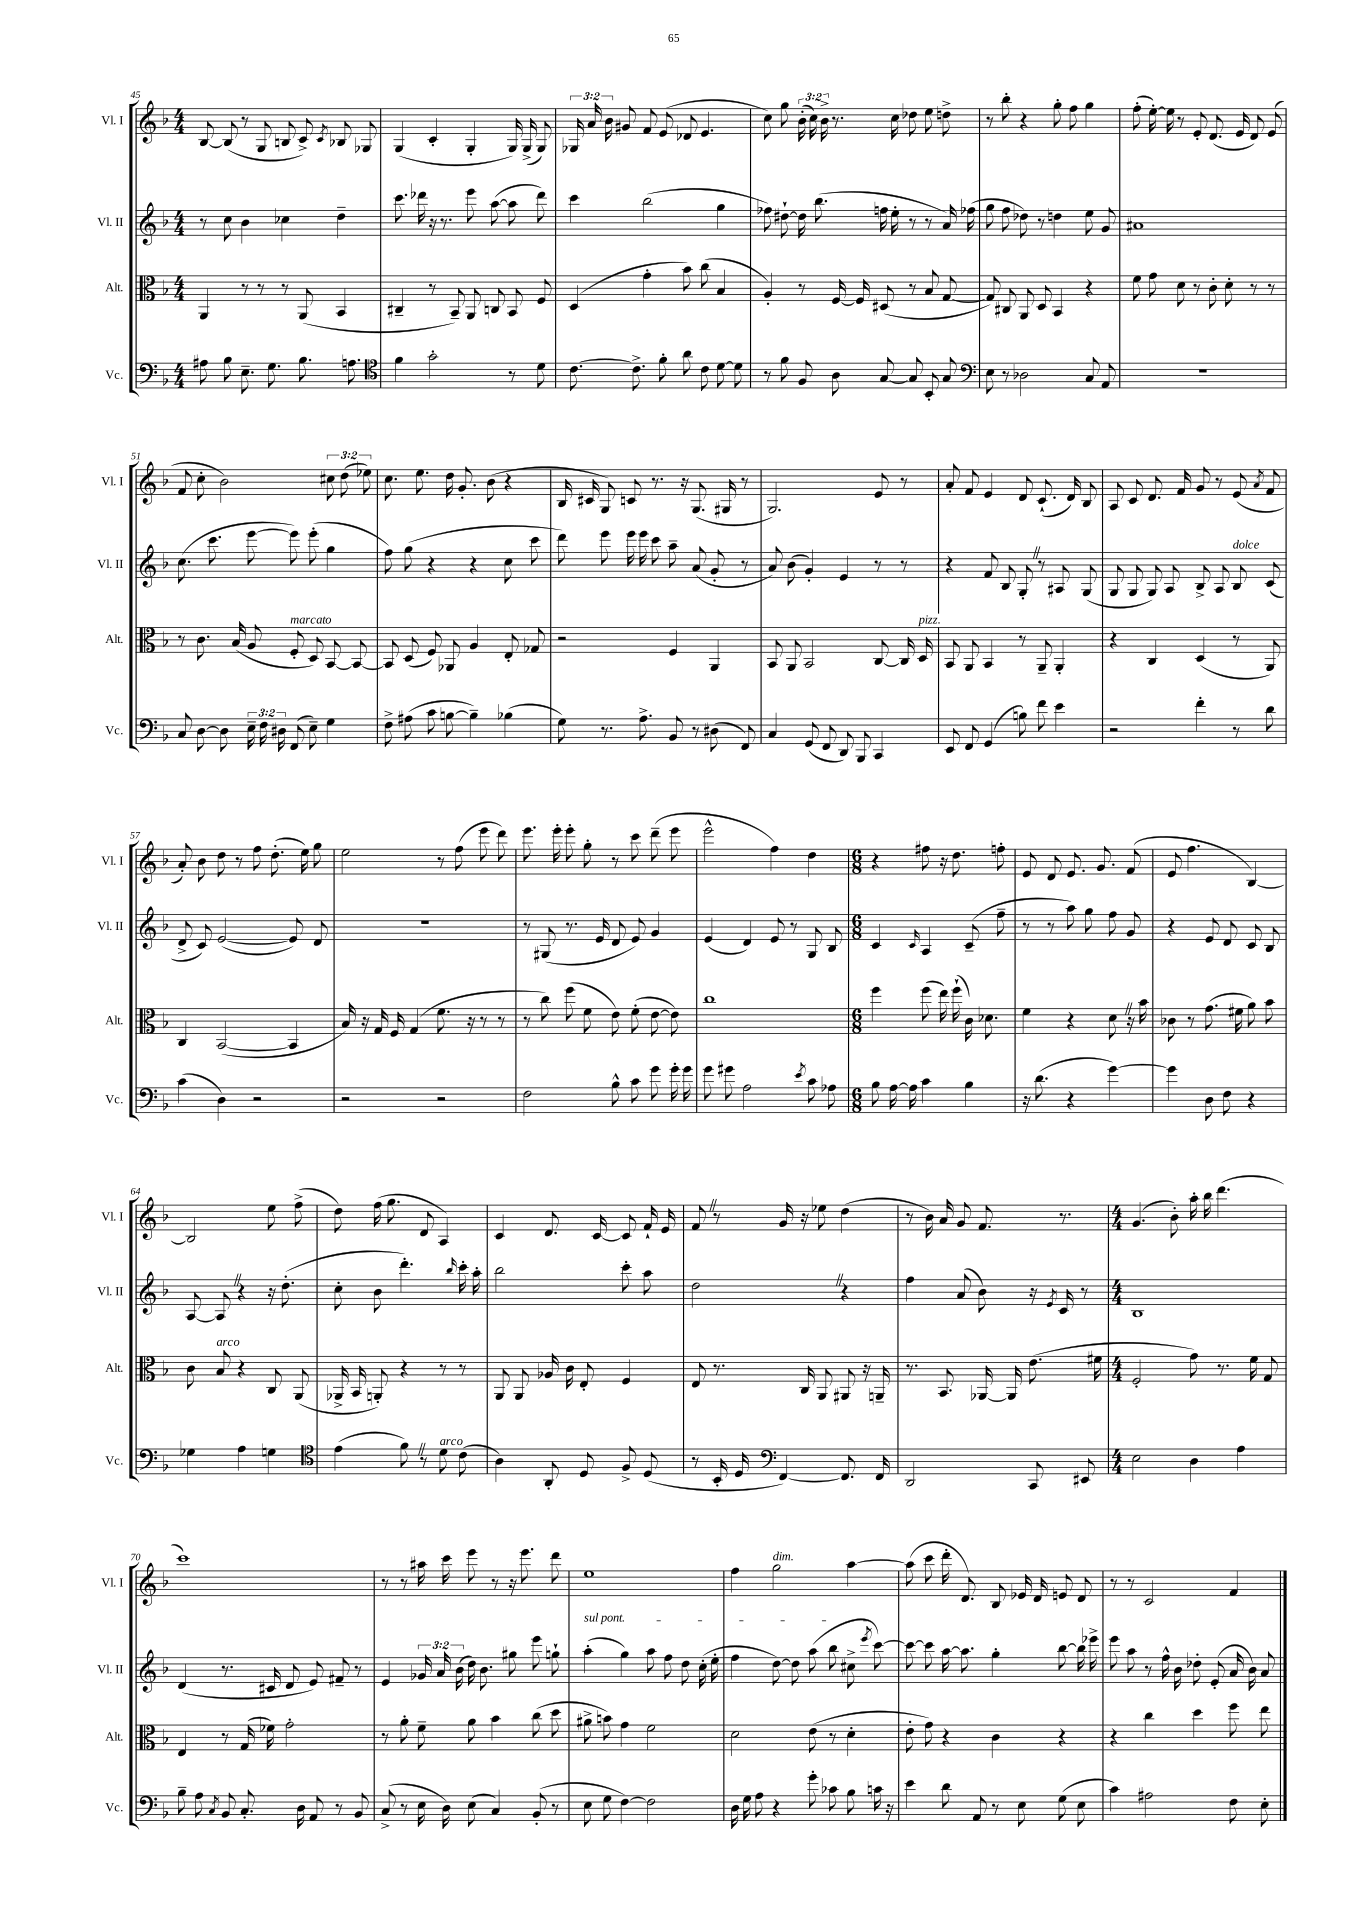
<<
\new StaffGroup <<
\new Staff = "s0" \with { instrumentName = "Vl. I" shortInstrumentName = "Vl. I" } {
    \clef treble \key f \major \numericTimeSignature \time 4/4 \override Staff.TupletNumber.text = #tuplet-number::calc-fraction-text
    \autoBeamOff bes8~ bes8( r8 g8 b8 c'8->) \acciaccatura { c'8 } bes8 ges8 |
    g4( c'4-. g4-. g16) g16->( g8) |
    \tuplet 3/2 { ges16 a'16 bes'16 } gis'8 f'8 e'8( des'8 e'4. |
    c''8) g''8 \tuplet 3/2 { bes'16-.( c''16) bes'16-> } r8. c''16 des''8 e''8 d''8-> |
    r8 bes''8-. r4 g''8-. f''8 g''4 |
    f''8-.( e''16~-.) e''16 r8 e'8-. d'8.( e'16 d'8) e'8( |
    f'8 c''8-. bes'2) \tuplet 3/2 { cis''8 d''8( ees''8) } |
    c''8. e''8. d''16 g'8.-. bes'8( r4 |
    bes16 cis'16 g8) c'8 r8. r16 g8.( gis16 r8 |
    g2.) e'8 r8 |
    a'8-. f'8 e'4 d'8 c'8.-!( d'16) bes8 |
    a8 c'8 d'8. f'16 g'8 r8 e'8( \acciaccatura { a'8 } f'8 |
    a'8-.) bes'8 d''8 r8 f''8 d''8.-.( e''16) g''8 |
    e''2 r8 f''8( e'''8 d'''8) |
    e'''8. e'''16-. e'''8-. g''8-. r8 c'''8 d'''8--( e'''8 |
    e'''2-^ f''4) d''4 |
    \numericTimeSignature \time 6/8 r4 fis''8 r16 d''8. f''8-. |
    e'8 d'8 e'8. g'8. f'8( |
    e'8 f''4. bes4~) |
    bes2 e''8 f''8->( |
    d''8) f''16( g''8. d'8 a4) |
    c'4 d'8. c'16~ c'8 f'16-! e'16 |
    f'8 \once \override BreathingSign.text = \markup { \musicglyph "scripts.caesura.straight" } \breathe r8 g'16 r16 ees''8 d''4( |
    r8 bes'16) a'16 g'8 f'8. r8. |
    \numericTimeSignature \time 4/4 g'4.( bes'8-.) a''16-. bes''16 d'''4.( |
    c'''1) |
    r8 r8 ais''16 c'''16 e'''8 r8 r16 e'''8. d'''8 |
    e''1 |
    f''4 g''2^\markup { \italic "dim." } a''4~ |
    a''8( c'''8 d'''16-. d'8.) bes8 ees'16 d'16 e'8 d'8 |
    r8 r8 c'2 f'4 \bar "|." |
}
\new Staff = "s1" \with { instrumentName = "Vl. II" shortInstrumentName = "Vl. II" } {
    \clef treble \key f \major \numericTimeSignature \time 4/4 \override Staff.TupletNumber.text = #tuplet-number::calc-fraction-text
    \autoBeamOff r8 c''8 bes'4 ces''4 d''4-- |
    c'''8. des'''16 r16 r8. e'''8 a''8~( a''8 des'''8) |
    c'''4 bes''2( g''4 |
    fes''8) dis''8~-! dis''16 bes''8.( f''16 e''16-. r8 r8 a'16) fes''16( |
    g''8 f''8 des''8) r8 d''4 e''8 g'8 |
    ais'1 |
    c''8.( c'''8. e'''8~ e'''8) e'''8-.( g''4 |
    f''8) g''8( r4 r4 c''8 c'''8 |
    d'''8) e'''8 e'''16 e'''16 c'''8 a''8-- a'8( g'8-. r8 |
    a'8) bes'8( g'4-.) e'4 r8 r8 |
    r4 f'8 bes8 g8-. \once \override BreathingSign.text = \markup { \musicglyph "scripts.caesura.straight" } \breathe r8 ais8 g8( |
    g8 g8 g8) a8 bes8-> a8 bes8^\markup { \italic "dolce" } c'8( |
    d'8-> c'8) e'2~( e'8) d'8 |
    r1 |
    r8 gis8( r8. e'16 d'8 e'8) g'4 |
    e'4( d'4) e'8 r8 g8 bes8 |
    \numericTimeSignature \time 6/8 c'4 \grace { c'16 } a4 c'8--( f''8-- |
    r8 r8 a''8) g''8 f''8 g'8 |
    r4 e'8 d'8 c'8 bes8 |
    a8~ a8 \once \override BreathingSign.text = \markup { \musicglyph "scripts.caesura.straight" } \breathe r4 r16 d''8.-.( |
    c''8-. bes'8 d'''4.-.) \grace { bes''16 } c'''16-. a''16-. |
    bes''2 c'''8-. a''8 |
    d''2 \once \override BreathingSign.text = \markup { \musicglyph "scripts.caesura.straight" } \breathe r4 |
    f''4 a'8( bes'8) r16 \acciaccatura { e'8 } c'16 r8 |
    \numericTimeSignature \time 4/4 bes1 |
    d'4( r8. cis'16 d'8 e'8) fis'8-- r8 |
    e'4 \tuplet 3/2 { ges'16 a'16 bes'16( } d''16) bes'8. gis''8 e'''8 g''8-! |
    \once \override TextSpanner.bound-details.left.text = \markup { \italic "sul pont." } a''4-.\startTextSpan( g''4) a''8 f''8 d''8 c''16-.( e''16-. |
    f''4 d''8~) d''8 a''8( bes''8 cis''8-> \acciaccatura { e'''8 } c'''8~\stopTextSpan) |
    c'''8~ c'''8 a''16~ a''8. g''4-. bes''8~ bes''16 ees'''16-> |
    e'''8 a''8 r8 f''16-^ bes'16 des''8-. e'8-.( a'16 bes'16) a'8 \bar "|." |
}
\new Staff = "s2" \with { instrumentName = "Alt." shortInstrumentName = "Alt." } {
    \clef alto \key f \major \numericTimeSignature \time 4/4
    \autoBeamOff a,4 r8 r8 r8 a,8( bes,4 |
    cis4-- r8 bes,8--) a,8 c8 bes,8 f8 |
    d4( g'4-. bes'8) c''8( bes4 |
    a4-.) r8 f16~ f16 dis8( r8 bes8 g8~ |
    g8) cis8 a,8 d8 bes,4 r4 |
    f'8 g'8 d'8 r8 c'8-. d'8-. r8 r8 |
    r8 c'8. bes16( a8 f8-.^\markup { \italic "marcato" } d8) bes,8~ bes,8~ |
    bes,8 d8( f8) aes,8 a4 e8-. ges8 |
    r2 f4 a,4 |
    bes,8 a,8 bes,2 c8~ c16 d16^\markup { \italic "pizz." } |
    bes,8 a,8 bes,4 r8 a,8-- a,4-. |
    r4 c4 d4( r8 a,8) |
    c4 bes,2~( bes,4 |
    bes16) r16 g16 f16 g4( f'8. r16 r8 r8 |
    r8 c''8) f''8( f'8 e'8) f'8-.( e'8~ e'8) |
    c''1 |
    \numericTimeSignature \time 6/8 f''4 f''8( e''16) f''16-!( c'16) des'8. |
    f'4 r4 d'8 \once \override BreathingSign.text = \markup { \musicglyph "scripts.caesura.straight" } \breathe r16 bes'16 |
    ces'8 r8 g'8.( fis'16 a'8) bes'8 |
    c'8 bes8^\markup { \italic "arco" } r4 c8 a,8( |
    aes,16-> bes,16 a,8-.) r4 r8 r8 |
    a,8 a,8 aes16 c'16 e8-. f4 |
    e8 r8. c16 a,8 ais,8 r16 a,16-- |
    r8. bes,8. aes,16~ aes,16 e'8.( fis'16 |
    \numericTimeSignature \time 4/4 f2-. g'8) r8. f'16 g8 |
    e4 r8 g16( fes'16) g'2-. |
    r8 a'8-. f'8-- a'8 bes'4 c''8( d''8 |
    ais'8-> b'8) g'4 f'2 |
    d'2 e'8( r8 d'4-. |
    e'8-. g'8) r4 c'4 r4 |
    r4 c''4 d''4 f''8 e''8 \bar "|." |
}
\new Staff = "s3" \with { instrumentName = "Vc." shortInstrumentName = "Vc." } {
    \clef bass \key f \major \numericTimeSignature \time 4/4 \override Staff.TupletNumber.text = #tuplet-number::calc-fraction-text
    \autoBeamOff ais8 bes8 e8.-- g8. bes8. a8. |
    \clef tenor f'4 g'2-. r8 d'8 |
    c'8.~ c'8.-> f'8-. a'8 c'8 d'8~ d'8 |
    r8 f'8 f8 a8 g8~ g8 bes,8-. g8 |
    \clef bass e8 r8 des2 c8 a,8 |
    r1 |
    c8 d8~ d8 \tuplet 3/2 { e16-- f16 dis16 } f,8( e8--) g4 |
    f8-> ais8( c'8 b8~ b4--) bes4( |
    g8) r8. a8.-> bes,8 r8 dis8( f,8) |
    c4 g,8( f,8 d,8) bes,,8 c,4 |
    e,8 f,8 g,4( b8) f'8 e'4 |
    r2 f'4-. r8 d'8 |
    c'4( d4) r2 |
    r2 r2 |
    f2 bes8-^ c'8 g'8 g'16-. g'16 |
    g'8 gis'8 a2 \acciaccatura { e'8 } c'8 aes8 |
    \numericTimeSignature \time 6/8 bes8 a16~ a16 c'4 bes4 |
    r16 d'8.( r4 g'4~) |
    g'4 d8 f8 r4 |
    ges4 a4 g4 |
    \clef tenor e'4( f'8) \once \override BreathingSign.text = \markup { \musicglyph "scripts.caesura.straight" } \breathe r8 d'8^\markup { \italic "arco" } c'8( |
    a4) a,8-. d8 f8-> d8( |
    r8 bes,16-. d16 \clef bass f,4~) f,8. f,16 |
    d,2 c,8 eis,8 |
    \numericTimeSignature \time 4/4 e2 d4 a4 |
    bes8-- a8 \acciaccatura { c8 } bes,8 c8.-. d16 a,8 r8 bes,8 |
    c8->( r8 e16 d16) e8( c4) bes,8-.( r8 |
    e8 g8 f4~) f2 |
    d16 g16 a8 r4 g'8-. ces'8 bes8 c'16 r16 |
    e'4 d'8 a,8 r8 e8 g8( e8 |
    c'4) ais2 f8 e8-. \bar "|." |
}
>>
>>
\layout { \context { \Score currentBarNumber = #45 } }
